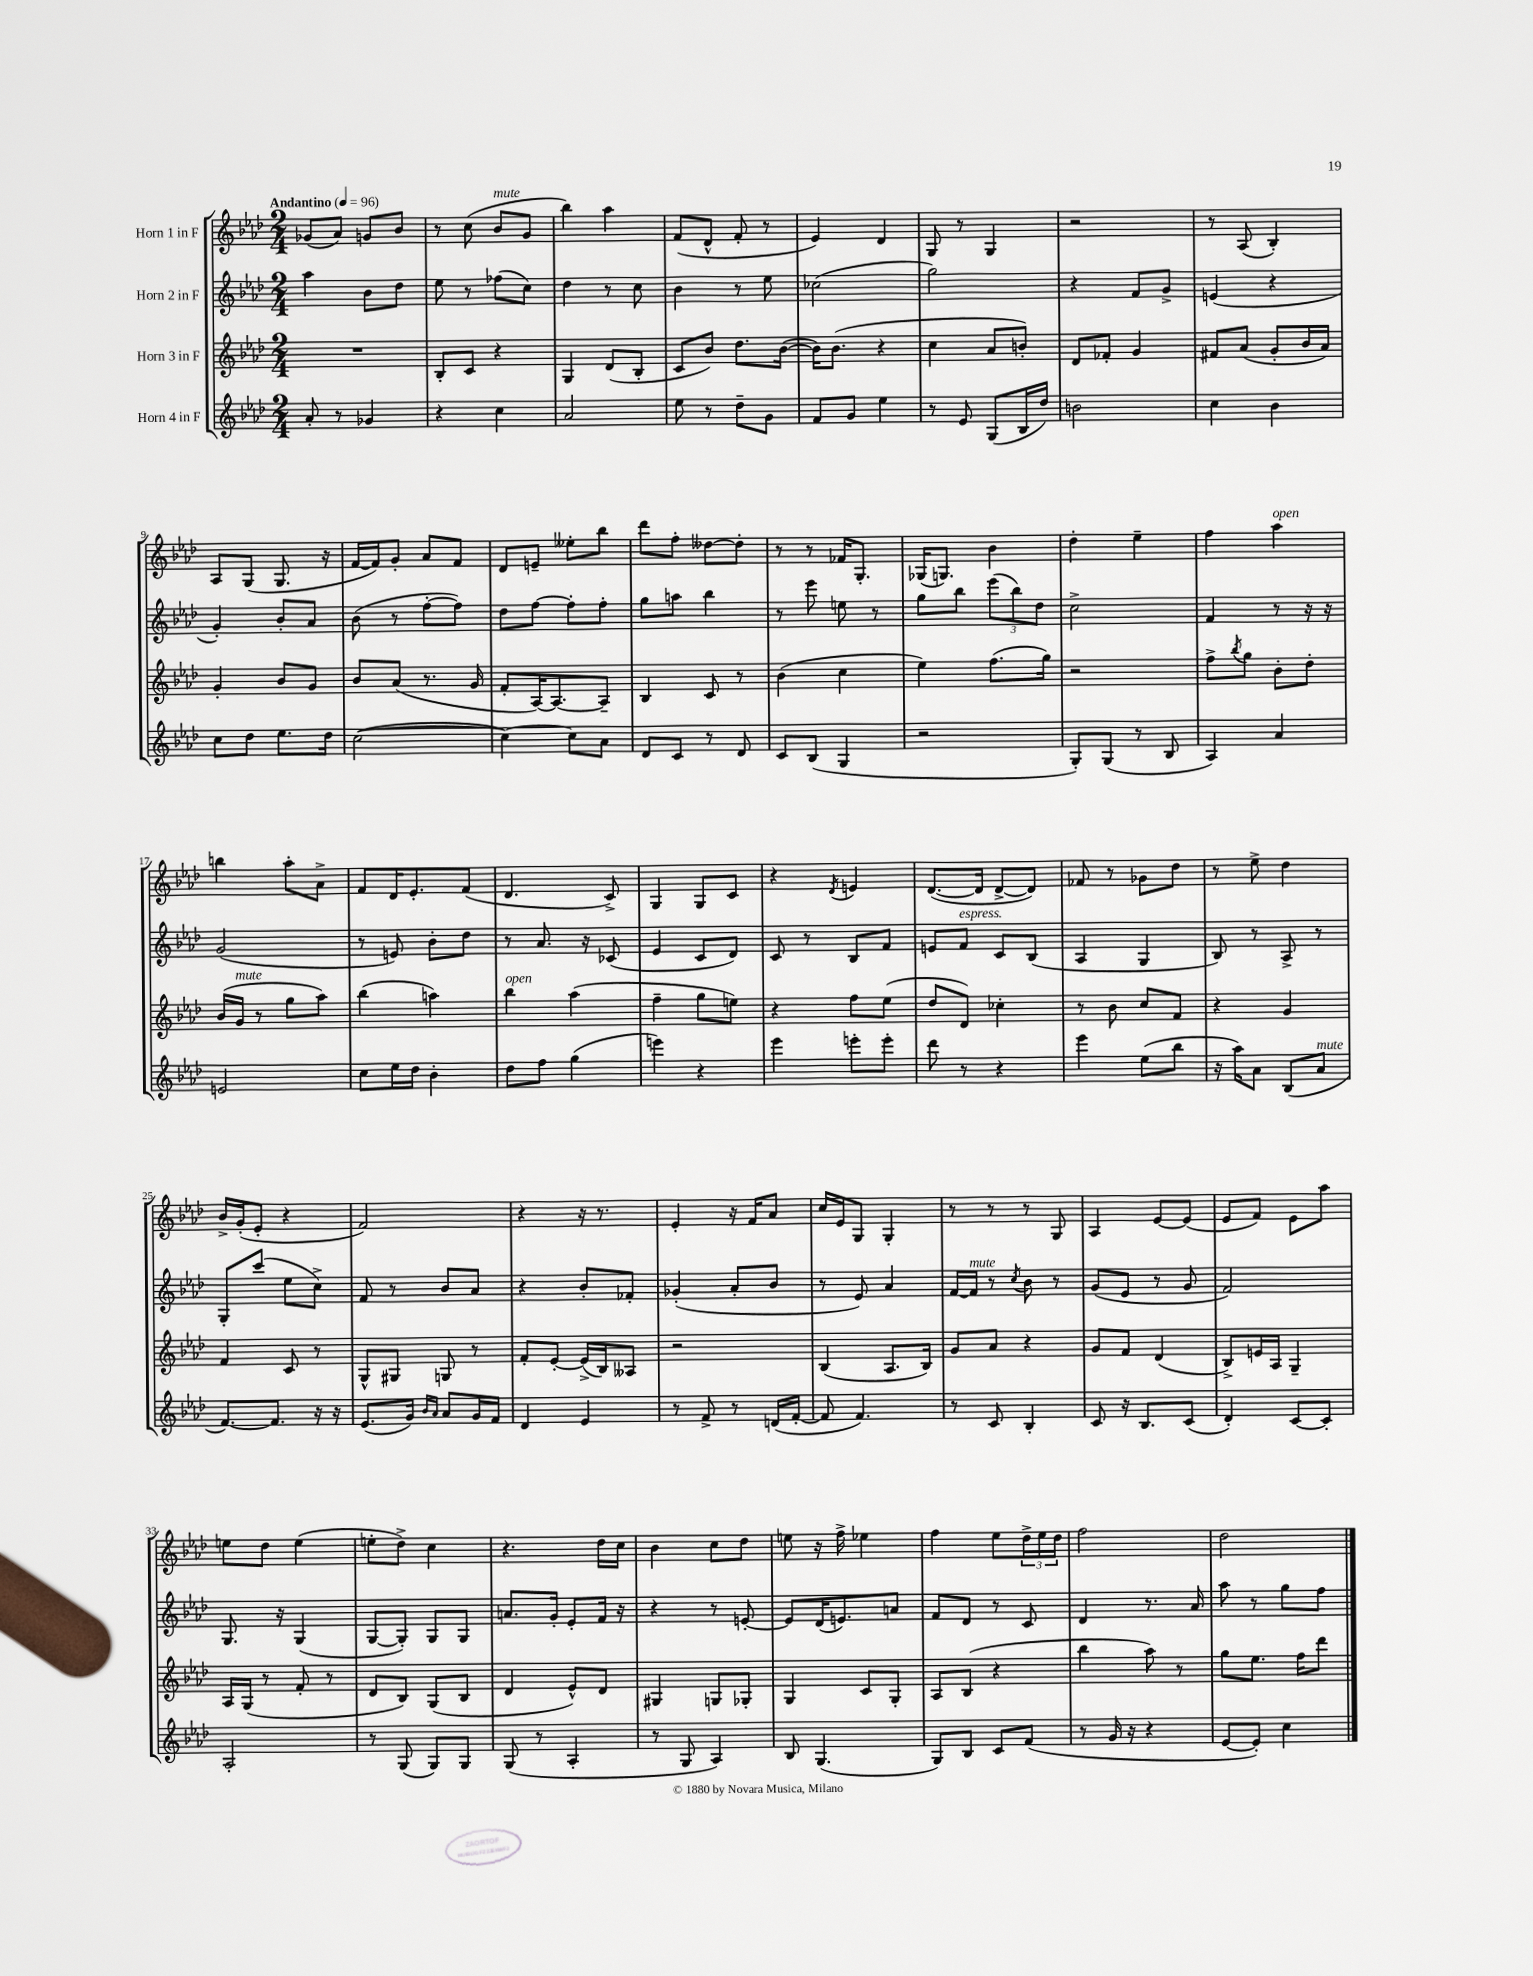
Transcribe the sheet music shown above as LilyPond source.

<<
\new StaffGroup <<
\new Staff = "s0" \with { instrumentName = "Horn 1 in F" } {
    \clef treble \key aes \major \numericTimeSignature \time 2/4 \tempo "Andantino" 4 = 96
    ges'8( aes'8) g'8 bes'8 |
    r8 c''8( bes'8^\markup { \italic "mute" } g'8 |
    bes''4) aes''4 |
    f'8( des'8-^ f'8-. r8 |
    ees'4) des'4 |
    g8 r8 g4 |
    r2 |
    r8 aes8( bes4-.) |
    aes8 g8( g8. r16 |
    f'16~ f'16) g'8-. aes'8 f'8 |
    des'8 e'8-- eeses''8-. bes''8 |
    des'''8 f''8-. deses''8~ deses''8-. |
    r8 r8 fes'16 g8.-. |
    ges16( g8.) bes'4 |
    des''4-. ees''4-- |
    f''4 aes''4^\markup { \italic "open" } |
    b''4 aes''8-. aes'8-> |
    f'8 des'16 ees'8.-. f'8( |
    des'4. c'8->) |
    g4 g8 c'8 |
    r4 \acciaccatura { des'8 } e'4 |
    des'8.~( des'16 des'8~-> des'8) |
    fes'8 r8 ges'8 des''8 |
    r8 ees''8-> des''4 |
    bes'16-> g'16-.( ees'8-. r4 |
    f'2) |
    r4 r16 r8. |
    ees'4-. r16 f'16 aes'8 |
    c''16 ees'16 g8 g4-. |
    r8 r8 r8 g8 |
    aes4 ees'8~ ees'8( |
    ees'8 f'8) ees'8 aes''8 |
    e''8 des''8 e''4( |
    e''8-. des''8->) c''4 |
    r4. des''16 c''16 |
    bes'4 c''8 des''8 |
    e''8 r16 f''16-> ees''4 |
    f''4 ees''8 \tuplet 3/2 { des''16-> ees''16 des''16 } |
    f''2 |
    des''2 \bar "|." |
}
\new Staff = "s1" \with { instrumentName = "Horn 2 in F" } {
    \clef treble \key aes \major \numericTimeSignature \time 2/4
    aes''4 bes'8 des''8 |
    ees''8 r8 fes''8( c''8) |
    des''4 r8 c''8 |
    bes'4 r8 ees''8 |
    ces''2( |
    g''2) |
    r4 f'8 g'8-> |
    e'4( r4 |
    g'4-.) bes'8-. aes'8 |
    bes'8( r8 f''8~-. f''8) |
    des''8 f''8~ f''8-. f''8-. |
    g''8 a''8 bes''4 |
    r8 ees'''8 e''8 r8 |
    g''8 bes''8 \tuplet 3/2 { ees'''8( bes''8) des''8 } |
    c''2-> |
    f'4 r8 r16 r16 |
    g'2( |
    r8 e'8) bes'8-. des''8 |
    r8 aes'8. r16 ces'8( |
    ees'4 c'8 des'8) |
    c'8 r8 bes8 f'8 |
    e'8 f'8^\markup { \italic "espress." } c'8 bes8( |
    aes4 g4 |
    bes8) r8 aes8-> r8 |
    g8-. c'''8( ees''8 c''8->) |
    f'8 r8 bes'8 aes'8 |
    r4 bes'8-. fes'8-. |
    ges'4-.( aes'8-. bes'8 |
    r8 ees'8) aes'4 |
    f'16~ f'16^\markup { \italic "mute" } r8 \acciaccatura { c''8 } bes'8 r8 |
    g'8( ees'8 r8 g'8 |
    f'2) |
    g8. r16 g4( |
    g8~ g8-.) g8 g8 |
    a'8. g'16-. ees'8-. f'16 r16 |
    r4 r8 e'8~-. |
    e'8 des'16( e'8.) a'8 |
    f'8 des'8 r8 c'8 |
    des'4 r8. aes'16 |
    aes''8 r8 g''8 f''8 \bar "|." |
}
\new Staff = "s2" \with { instrumentName = "Horn 3 in F" } {
    \clef treble \key aes \major \numericTimeSignature \time 2/4
    R2 |
    bes8-. c'8 r4 |
    g4 des'8( bes8-. |
    c'8 bes'8) des''8. bes'16~( |
    bes'16) bes'8.( r4 |
    c''4 aes'8 b'8-.) |
    des'8 fes'8-. g'4 |
    fis'8 aes'8( g'8-. bes'16 aes'16) |
    g'4-. bes'8 g'8 |
    bes'8 aes'8( r8. g'16 |
    f'8-. aes16~) aes8.~ aes8-- |
    bes4 c'8 r8 |
    bes'4( c''4 |
    ees''4) f''8.( g''16) |
    r2 |
    f''8-> \acciaccatura { bes''8 } g''8 bes'8-. des''8-. |
    bes'16( g'16^\markup { \italic "mute" } r8 g''8 aes''8) |
    bes''4( a''4) |
    bes''4^\markup { \italic "open" } aes''4( |
    f''4-- g''8 e''8) |
    r4 f''8 ees''8( |
    des''8 des'8) ces''4-. |
    r8 bes'8 c''8 f'8 |
    r4 g'4 |
    f'4 c'8 r8 |
    g8-^ gis8 g8 r8 |
    f'8-. ees'8~-. ees'16->( bes16) aeses8 |
    r2 |
    bes4( aes8. bes16) |
    g'8 aes'8 r4 |
    g'8 f'8 des'4( |
    bes8->) e'16 aes16 g4-- |
    aes16 g16( r8 f'8-. r8 |
    des'8 bes8) g8( bes8 |
    des'4 ees'8-^) des'8 |
    gis4 g8 ges8-. |
    g4 c'8 g8-. |
    aes8 bes8( r4 |
    bes''4 aes''8) r8 |
    g''8 ees''8. f''16 des'''8 \bar "|." |
}
\new Staff = "s3" \with { instrumentName = "Horn 4 in F" } {
    \clef treble \key aes \major \numericTimeSignature \time 2/4
    aes'8-. r8 ges'4 |
    r4 c''4 |
    aes'2 |
    ees''8 r8 des''8-- g'8 |
    f'8 g'8 ees''4 |
    r8 ees'8 g8( bes16 des''16) |
    b'2 |
    c''4 bes'4 |
    c''8 des''8 ees''8. des''16 |
    c''2~( |
    c''4~) c''8 aes'8 |
    des'8 c'8 r8 des'8 |
    c'8 bes8( g4 |
    r2 |
    g8-.) g8( r8 bes8 |
    aes4) aes'4 |
    e'2 |
    c''8 ees''16 des''16 bes'4-. |
    des''8 f''8 g''4( |
    e'''4) r4 |
    ees'''4 e'''8-. e'''8-. |
    des'''8 r8 r4 |
    ees'''4 ees''8( bes''8 |
    r16 aes''16) aes'8 bes8( aes'8^\markup { \italic "mute" } |
    f'8.~) f'8. r16 r16 |
    ees'8.( g'16) \grace { bes'16 aes'16 } aes'8 g'16 f'16 |
    des'4 ees'4 |
    r8 f'8-> r8 d'16( f'16~-. |
    f'8 f'4.) |
    r8 c'8 bes4-. |
    c'8 r16 bes8. c'8( |
    des'4-.) c'8~ c'8-. |
    aes2-. |
    r8 g8( g8) g8 |
    g8( r8 aes4-. |
    r8 g8 aes4) |
    bes8 g4.( |
    g8) bes8 c'8 f'8( |
    r8 g'16 r16 r4 |
    ees'8~ ees'8-.) c''4 \bar "|." |
}
>>
>>
